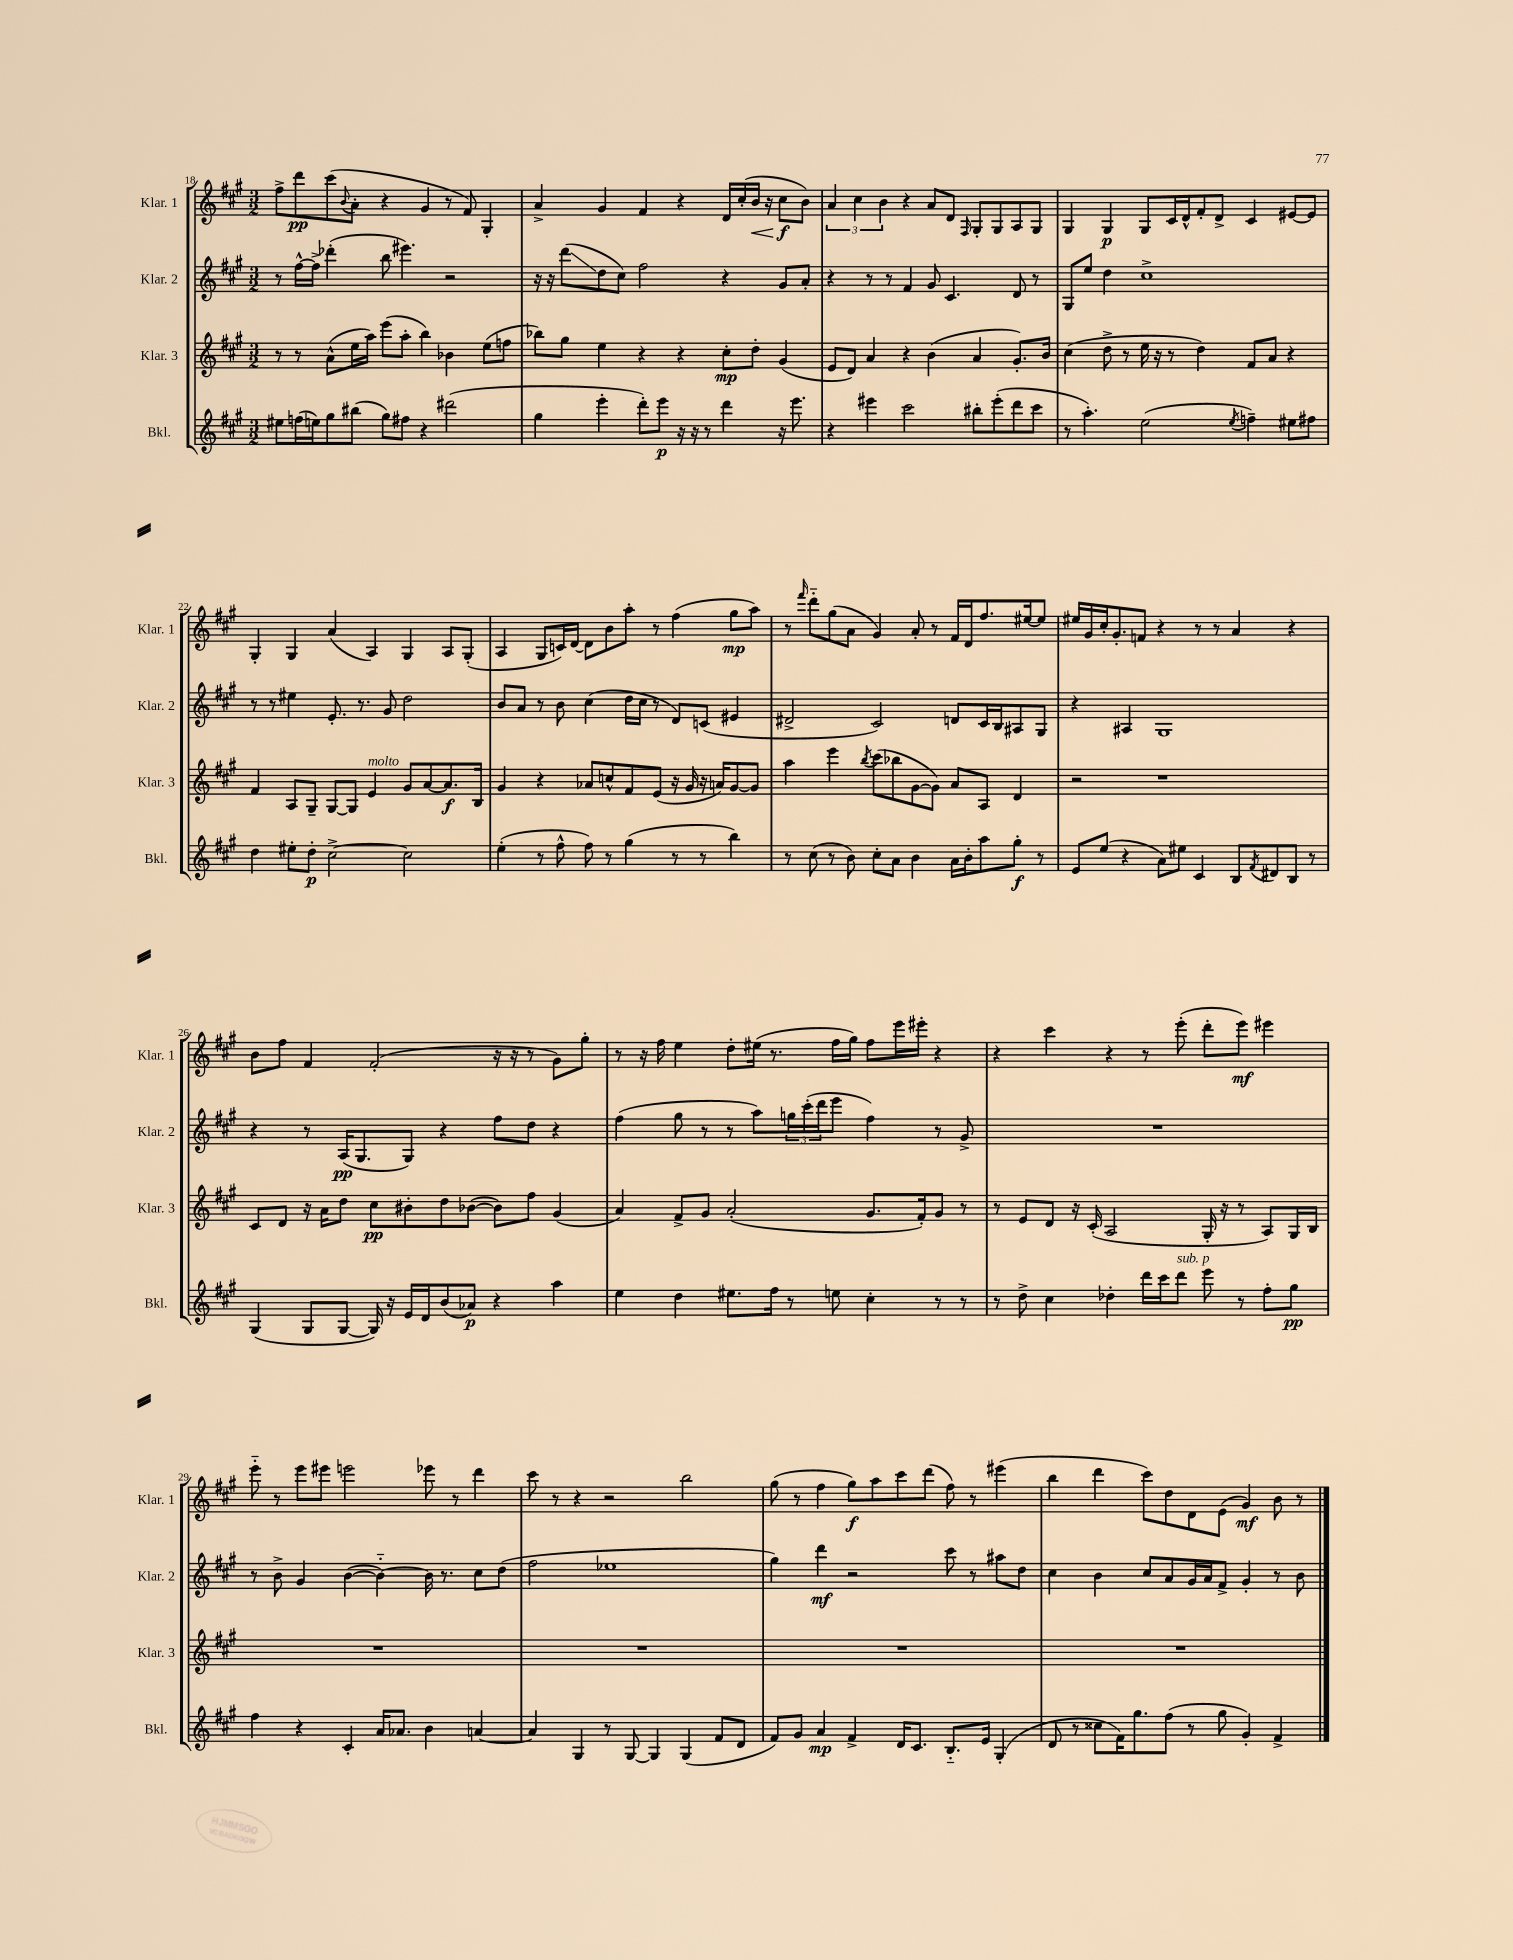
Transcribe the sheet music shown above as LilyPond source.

<<
\new StaffGroup <<
\new Staff = "s0" \with { instrumentName = "Klar. 1" shortInstrumentName = "Klar. 1" } {
    \clef treble \key a \major \numericTimeSignature \time 3/2
    fis''8-> d'''8\pp cis'''8( \appoggiatura { b'8 } a'8-. r4 gis'4 r8 fis'8) gis4-. |
    a'4-> gis'4 fis'4 r4 d'16 cis''16-.( b'16\< r16 cis''8\f\! b'8) |
    \tuplet 3/2 { a'4 cis''4 b'4 } r4 a'8 d'8 \grace { fis16 } gis8-. gis8 a8 gis8 |
    gis4 gis4\p gis8 cis'16 d'16-^ fis'8-. d'8-> cis'4 eis'8~ eis'8 |
    gis4-. gis4 a'4( a4) gis4 a8 gis8-.( |
    a4 gis8 c'16) d'16~ d'8 b'8 a''8-. r8 fis''4( gis''8\mp a''8) |
    r8 \grace { fis'''16 } d'''8-_ gis''8( a'8 gis'4) a'8-. r8 fis'16 d'16 fis''8. eis''16~ eis''8 |
    eis''16 gis'16 cis''16-. gis'8.-. f'8 r4 r8 r8 a'4 r4 |
    b'8 fis''8 fis'4 fis'2-.( r16 r16 r8 gis'8) gis''8-. |
    r8 r16 fis''16 e''4 d''8-. eis''16( r8. fis''16 gis''16) fis''8 e'''16 eis'''16-. r4 |
    r4 cis'''4 r4 r8 e'''8-.( d'''8-. e'''8\mf) eis'''4 |
    e'''8-_ r8 e'''8 eis'''8 e'''2 ees'''8 r8 d'''4 |
    cis'''8 r8 r4 r2 b''2 |
    gis''8( r8 fis''4 gis''8\f) a''8 cis'''8 d'''8( fis''8) r8 eis'''4( |
    b''4 d'''4 cis'''8) d''8 d'8 e'8( gis'4\mf) b'8 r8 \bar "|." |
}
\new Staff = "s1" \with { instrumentName = "Klar. 2" shortInstrumentName = "Klar. 2" } {
    \clef treble \key a \major \numericTimeSignature \time 3/2
    r8 fis''16~-^ fis''16-> des'''4-.( b''8 eis'''4.) r2 |
    r16 r16 d'''8\glissando( d''8 cis''8) fis''2 r4 gis'8 a'8-. |
    r4 r8 r8 fis'4 gis'8 cis'4. d'8 r8 |
    gis8 e''8 d''4 cis''1-> |
    r8 r8 eis''4 e'8.-. r8. gis'8 d''2 |
    b'8 a'8 r8 b'8 cis''4( d''16 cis''16 r8 d'8) c'8( eis'4 |
    dis'2-> cis'2) d'8 cis'16 b16 ais8 gis8 |
    r4 ais4 gis1 |
    r4 r8 a16\pp( gis8. gis8) r4 fis''8 d''8 r4 |
    fis''4( gis''8 r8 r8 a''8) \tuplet 3/2 { g''16 cis'''16-.( d'''16 } e'''8 fis''4) r8 gis'8-> |
    R1. |
    r8 b'8-> gis'4 b'4~( b'4~-_) b'16 r8. cis''8 d''8( |
    fis''2 ees''1 |
    gis''4) d'''4\mf r2 cis'''8 r8 ais''8 d''8 |
    cis''4 b'4 cis''8 a'8 gis'16 a'16 fis'8-> gis'4-. r8 b'8 \bar "|." |
}
\new Staff = "s2" \with { instrumentName = "Klar. 3" shortInstrumentName = "Klar. 3" } {
    \clef treble \key a \major \numericTimeSignature \time 3/2
    r8 r8 a'8-^( e''16 a''16) e'''8( a''8-. b''4) bes'4 e''8( f''8 |
    bes''8) gis''8 e''4 r4 r4 cis''8-.\mp d''8-. gis'4( |
    e'8 d'8) a'4 r4 b'4( a'4 gis'8.-.) b'16 |
    cis''4( d''8-> r8 e''16 r16 r8 d''4) fis'8 a'8 r4 |
    fis'4 a8 gis8-- gis8~ gis8 e'4^\markup { \italic "molto" } gis'8 a'8~ a'8.\f b16 |
    gis'4 r4 aes'8 c''8-^ fis'8 e'8( r16 gis'16 r16 a'16) gis'8~ gis'8 |
    a''4 e'''4 \acciaccatura { b''8 } cis'''8( bes''8 gis'8~ gis'8) a'8 a8 d'4 |
    r2 r1 |
    cis'8 d'8 r16 a'16 d''8 cis''8\pp bis'8-. d''8 bes'8~( bes'8) fis''8 gis'4( |
    a'4) fis'8-> gis'8 a'2-.( gis'8. fis'16-.) gis'8 r8 |
    r8 e'8 d'8 r16 cis'16-.( a2 gis16-. r16 r8 a8) gis16 b16 |
    R1. |
    R1. |
    R1. |
    R1. \bar "|." |
}
\new Staff = "s3" \with { instrumentName = "Bkl." shortInstrumentName = "Bkl." } {
    \clef treble \key a \major \numericTimeSignature \time 3/2
    eis''8 f''16( e''16) gis''8 bis''8( gis''8) fis''8 r4 dis'''2( |
    gis''4 e'''4-. d'''8-.) e'''8\p r16 r16 r8 d'''4 r16 e'''8. |
    r4 eis'''4 cis'''2 bis''8-. eis'''8-.( d'''8 cis'''8 |
    r8 a''4.-.) e''2( \acciaccatura { e''8 } f''4--) eis''8 fis''8 |
    d''4 eis''8-. d''8-.\p cis''2~-> cis''2 |
    e''4-.( r8 fis''8-^ fis''8) r8 gis''4( r8 r8 b''4) |
    r8 cis''8( r8 b'8) cis''8-. a'8 b'4 a'16 b'16-. a''8 gis''8-.\f r8 |
    e'8 e''8( r4 a'8) eis''8 cis'4 b8 \acciaccatura { fis'8 } dis'8 b8 r8 |
    gis4( gis8 gis8~ gis16) r16 e'16 d'16 b'8( aes'8\p) r4 a''4 |
    e''4 d''4 eis''8. fis''16 r8 e''8 cis''4-. r8 r8 |
    r8 d''8-> cis''4 des''4-. d'''16 cis'''16 d'''8^\markup { \italic "sub. p" } e'''8 r8 fis''8-. gis''8\pp |
    fis''4 r4 cis'4-. a'16 aes'8. b'4 a'4~ |
    a'4 gis4 r8 gis8~ gis4 gis4( fis'8 d'8 |
    fis'8) gis'8 a'4\mp fis'4-> d'16 cis'8. b8.-_ e'16 gis4-.( |
    d'8 r8 cisis''8 fis'16) gis''8. fis''8( r8 gis''8 gis'4-.) fis'4-> \bar "|." |
}
>>
>>
\layout { \context { \Score currentBarNumber = #18 } }
